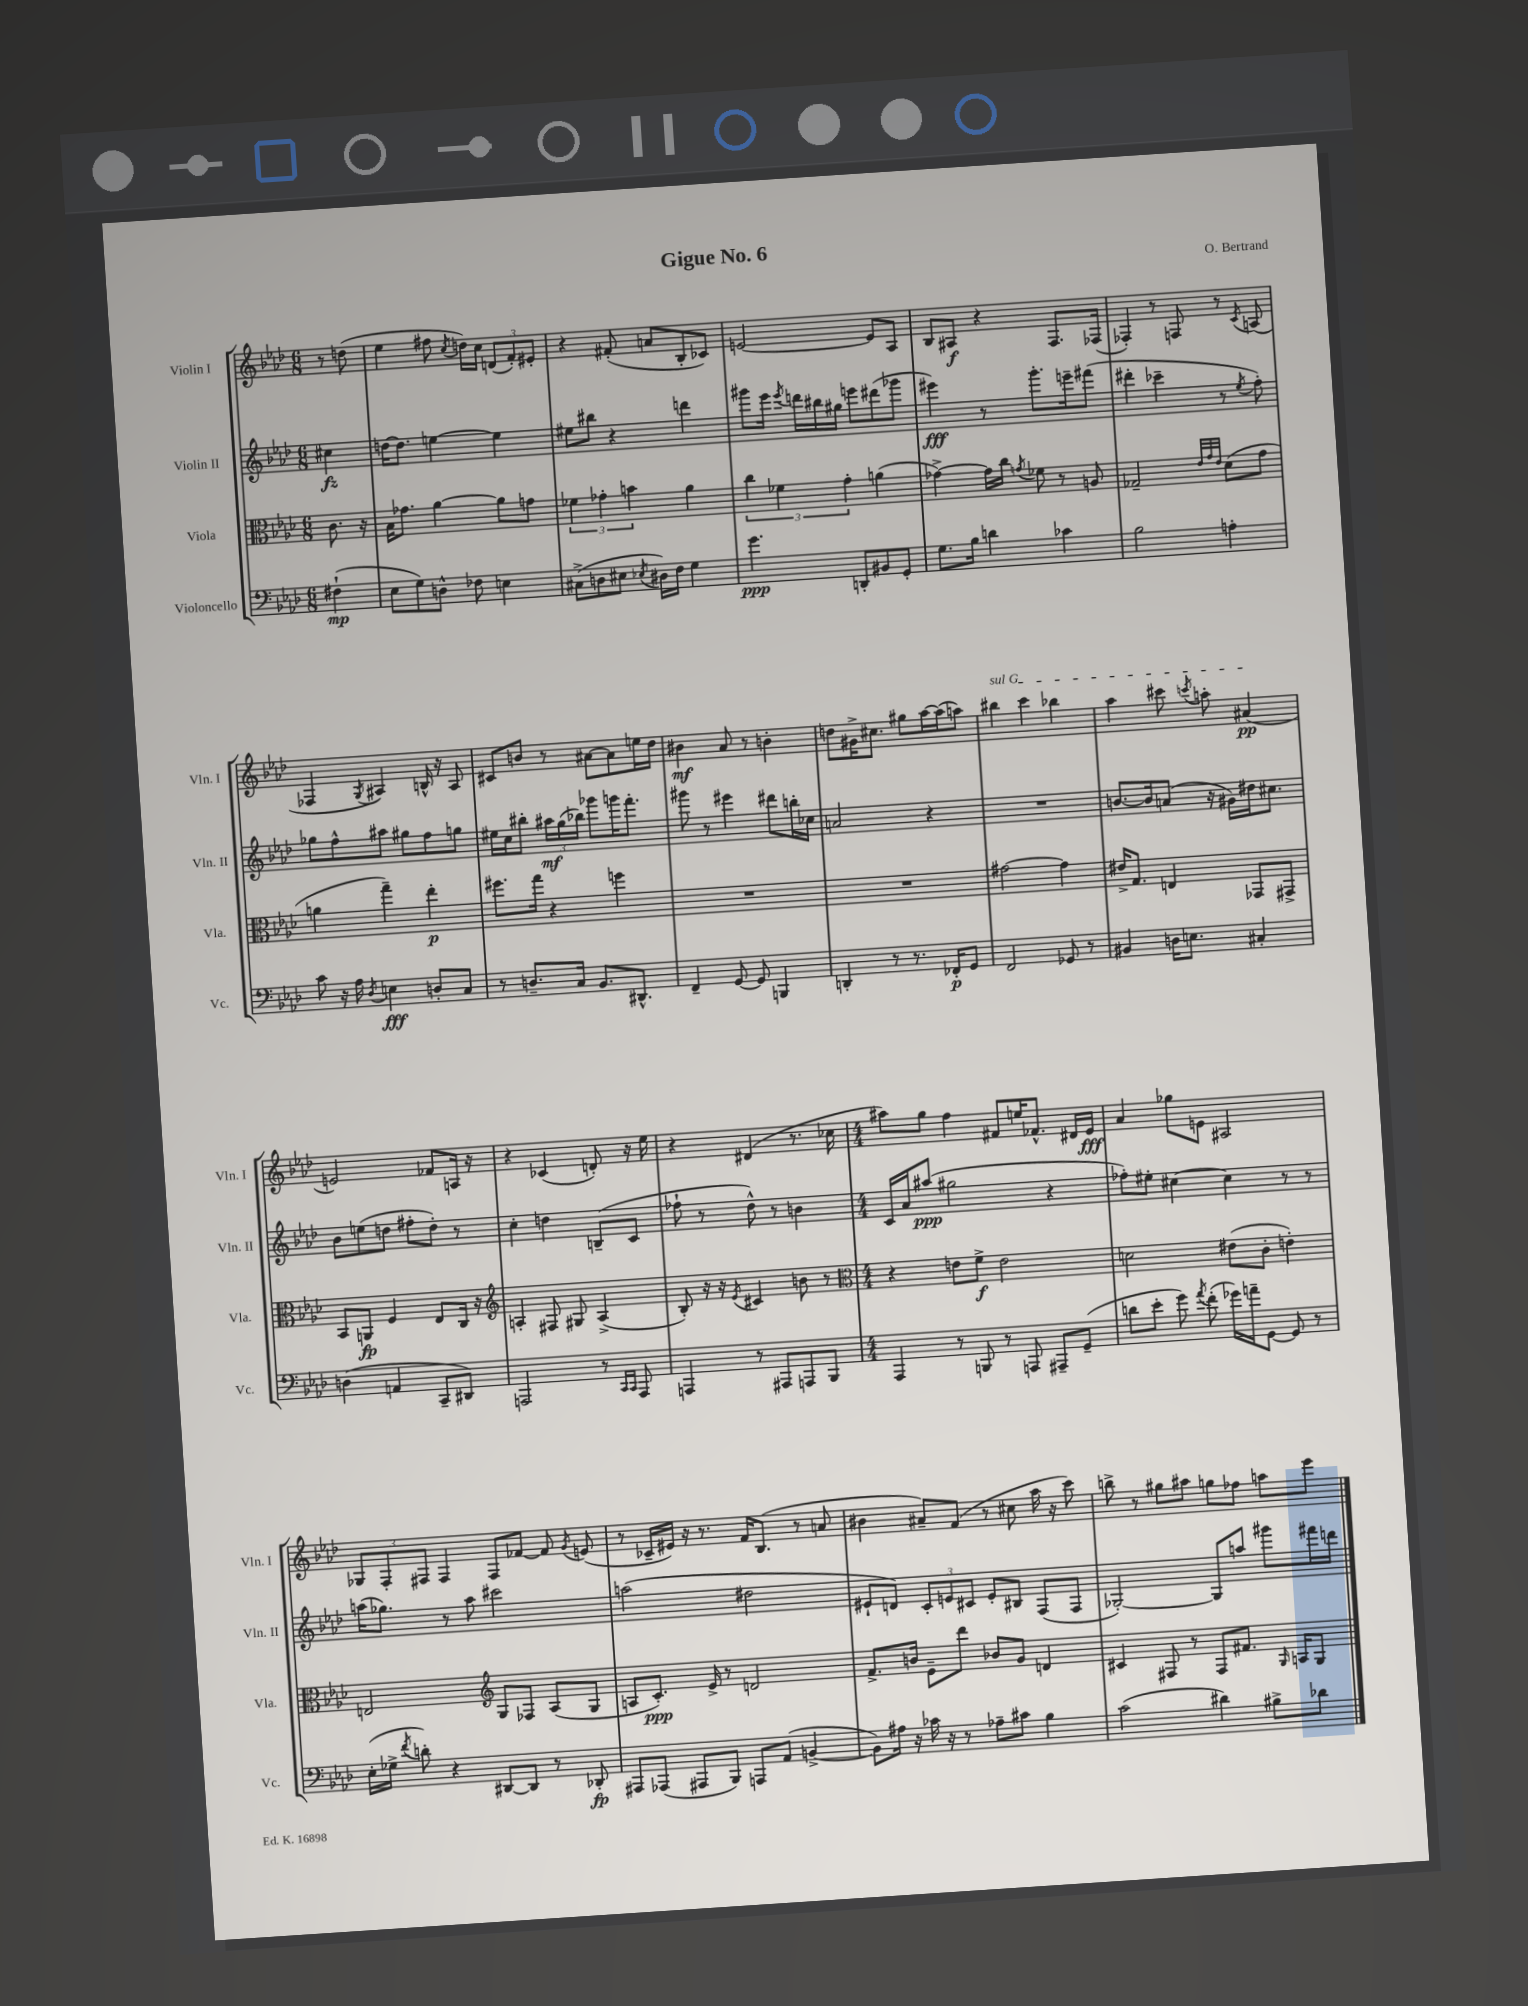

**kern	**kern	**kern	**kern
*staff4	*staff3	*staff2	*staff1
*clefF4	*clefC3	*clefG2	*clefG2
*k[b-e-a-d-]	*k[b-e-a-d-]	*k[b-e-a-d-]	*k[b-e-a-d-]
*M6/8	*M6/8	*M6/8	*M6/8
(4F#`\	8.c\	4cc#\	8r
.	.	.	(8dd\
.	16r	.	.
=	=	=	=
8E-\L	16B-\LK	[16dd\LK	4ee-\
.	8.g-\J	8.dd\]J	.
8G\)	.	.	.
8D^^\J	[4a-\	[4ee\	8ff#\
.	.	.	8qcc/
8F-\	.	.	16dd\LL)
.	.	.	16cc\JJ
4E\	8a-\]L	4ee\]	(12d/L
.	.	.	12f'/)
.	8g\J	.	.
.	.	.	12e#'/J
=	=	=	=
(8C#^\L	6f-\	8ee#\L	4r
8D\	.	8bb#\J	.
.	6g-'\	.	.
8E#\J	.	4r	(8f#'/
.	6b\	.	.
8qE-/	.	.	.
16D#\LL)	.	.	8a/L
16F\JJ	.	.	.
4G\	4a-\	4ddd\	8B-'/
.	.	.	8c-/J)
=	=	=	=
4.g\	6cc\	8ggg#\L	[2e/
.	.	16eee-\Jk	.
.	6f-\	.	.
.	.	8qeee-/	.
.	.	16ddd\LL	.
.	.	16bb#\	.
.	.	16gg#\JJ	.
.	6g'\	.	.
8DD'/L	.	8eee\L	.
8BB#/	(4a\	(8ddd#\	8e/]L
8GG'/J	.	8ggg-\J	8A-/J
=	=	=	=
8.G\L	[4g-^\)	4eee#\)	8B-/L
.	.	.	8A#/J
16B-\Jk	.	.	.
4d\	16g-\]LL	8r	4r
.	16cc\JJ	.	.
.	8qg/	.	.
.	8f-\	8.ggg'\L	.
4c-\	8r	.	8.F/L
.	.	16eee~\k	.
.	8A/	(8fff#\J	.
.	.	.	(16F-/Jk
=	=	=	=
2B-\	2G-~/	4ddd#'\	4F-'/)
.	.	4ccc-~\	8r
.	.	.	8F/
.	32qqe-/LLL	.	.
.	32qqg/	.	.
.	32qqe-/JJJ	.	.
4A'\	(8d-\L	8r	8r
.	.	8qee-/	8qc/
.	8g\J	8ff'\)	(8A/
=	=	=	=
8c\	4a\	8gg-\L	4F-/
16r	.	8ff^^\	.
16A-\	.	.	.
8qD-/	.	.	8qG/
4E\	4gg~\)	8aa#\J	4A#/)
.	.	8gg#\L	.
8D'/L	4ee-'\	8ff\	16B^^/
.	.	.	16r
8C/J	.	8gg\J	8A#/
=	=	=	=
8r	8.ff#\L	16ee#\LL	8c#/L
.	.	16cc\J	.
8.D~/L	.	8bb#'\J	8b/J
.	16gg\Jk	.	.
.	4r	24aa#\LL	8r
.	.	(24gg\	.
16C/Jk	.	.	.
.	.	24bb-\JJ)	.
8.BB-/L	.	8ggg-\L	[8a#\L
.	4ff\	16ggg\K	8a#\]
8.DD#^^/J	.	8.fff'\J	.
.	.	.	16ee\L
.	.	.	16dd-\JJ
=	=	=	=
4FF~/	2.r	8ggg#\	4b#\
.	.	8r	.
[8GG/	.	4eee#\	8a-/
8GG/]	.	.	8r
4BBB/	.	8ddd#\L	4b'\
.	.	16bb'\L	.
.	.	16cc-\JJ	.
=	=	=	=
4DD'/	2.r	2a/	8dd\L
.	.	.	16g#^\K
.	.	.	8.cc#\J
8r	.	.	.
8.r	.	.	8gg#\L
.	.	4r	[16aa-\L
16FF-'/LK	.	.	(16aa-\]J
8GG/J	.	.	8aa\J)
=	=	=	=
2FF/	[2g#\	2.r	4bb#\
.	.	.	4ccc\
8GG-/	4g#\]	.	4bb-\
8r	.	.	.
=	=	=	=
4BB#/	16e#^/LK	[8.b/L	4aa-\
.	8.G/J	.	.
.	.	16b/]k	.
16D\LK	4E/	(8a/J	8ccc#\
8.E\J	.	.	.
.	.	.	8qccc/
.	.	16r	8aa'\
.	.	16g#\LL)	.
4C#'/	8GG-/L	16dd#\J	(4a#/
.	.	8.cc#\J	.
.	8GG#^/J	.	.
=	=	=	=
(4D\	8BB-/L	8b-\L	2e/)
.	8AA/J	(8ee\	.
4AA/	4F/	8dd\J	.
.	.	8ff#'\L	.
8CC~/L	8E-/L	8dd'\J)	8f-/L
8DD#/J)	16C/Jk	8r	16A/Jk
.	16r	.	16r
=	=	=	=
*	*clefG2	*	*
2AAA/	4A'/	4cc'\	4r
.	8F#/	4dd\	(4c-/
.	8G#/	.	.
8r	(4A^/	(8B~/L	8d'/)
16qqCC/LL	.	.	.
16qqCC/JJ	.	.	.
8AAA/	.	8c/J	16r
.	.	.	16ee-\
=	=	=	=
4AAA/	8B-'/)	8ff-`\	4r
.	16r	8r	.
.	16r	.	.
.	8qe-/	.	.
8r	4c#/	8dd-^^\)	(4d#/
8AAA#/L	.	8r	.
8AAA/	8b\	4b\	8.r
8BBB-/J	8r	.	.
.	.	.	16cc-\
=	=	=	=
*	*clefC3	*	*
*M4/4	*M4/4	*M4/4	*M4/4
4AAA-/	4r	16c/LL	8aa#\L)
.	.	16a-/J	.
.	.	(8aa#/J	8gg\J
8r	8e\L	2gg#\	4ff\
8BBB/	8f^\J	.	.
8r	2e\	.	8f#/L
8AAA/	.	.	16ee/K
.	.	.	8.f-^^/J
8AAA#~/L	.	4r	.
(8GG~/J	.	.	16d#/LL
.	.	.	16e-/JJ
=	=	=	=
8d\L	2d\	8ff-'\L)	4a-/
8e-'\J	.	8ee#'\J	.
8g\)	.	[4cc#\	8gg-\L
8qa-/	.	.	.
(8f'\	.	.	8e\J
16g-\LL)	(8e#\L	4cc#\]	2A#/
16a~\J	.	.	.
[8GG\J	8c'\J	.	.
8GG/]	4e'\)	8r	.
8r	.	8r	.
=	=	=	=
(16E-'\LL	2E/	(16aa\LK	12G-/L
16G-^\JJ	.	8.gg-\J)	.
.	.	.	12F'/
8qf/	.	.	.
8d'\)	.	.	.
.	.	.	12F#/J
4r	.	8r	4F#/
.	.	8aa\	.
*	*clefG2	*	*
[8DD#/L	8G/L	2ccc#\	8F#/L
8DD#/]J	8F-/J	.	[8f-/J
8r	(8A-/L	.	8f-/]
.	.	.	8qg/
8DD-'/	8G/J	.	(8e/
=	=	=	=
8AAA#/L	8A/L	(2aa\	8r
(8AAA-/J	8.c'/J)	.	16c-~/LL
.	.	.	16e#/JJ)
8AAA#/L	.	.	16r
.	16e-^/	.	8.r
8BBB-/J)	8r	.	.
8AAA/L	2d/	2dd#\	16f/LK
.	.	.	(8.B-/J
(8AA-/J	.	.	.
[4BB^/	.	.	8r
.	.	.	8a/
=	=	=	=
8BB\]L)	8.f^/L	8e#`/L	4b#\
16A#\Jk	.	8d/J)	.
16r	16b/Jk	.	.
16c-\	8e-~\L	12c'/L	8a#~/L)
16r	.	.	.
.	.	12e/	.
8r	8ddd-\J	.	(8f/J
.	.	12c#/J	.
8A-~\L	8b-/L	8e'/L	8r
8c#\J	8g/J	8B#/J	8cc#\
4B-\	4d/	(8F/L	16aa-\
.	.	.	16r
.	.	8F/J	8ccc\)
=	=	=	=
(2c\	4c#/	[2G-'/)	8bb^\
.	.	.	8r
.	8F#/	.	8gg#\L
.	8r	.	8aa#\J
4d#\)	8F#/L	8G-/]L	8gg\L
.	8.f#/J	8aa/J	8ff-\J
8B#^\L	.	8ggg#\L	8aa\L
.	16qqG/	.	.
.	16A/LK	.	.
8d-\J	8G/J	16fff#\L	8eee-\J
.	.	16ddd\JJ	.
==	==	==	==
*-	*-	*-	*-
